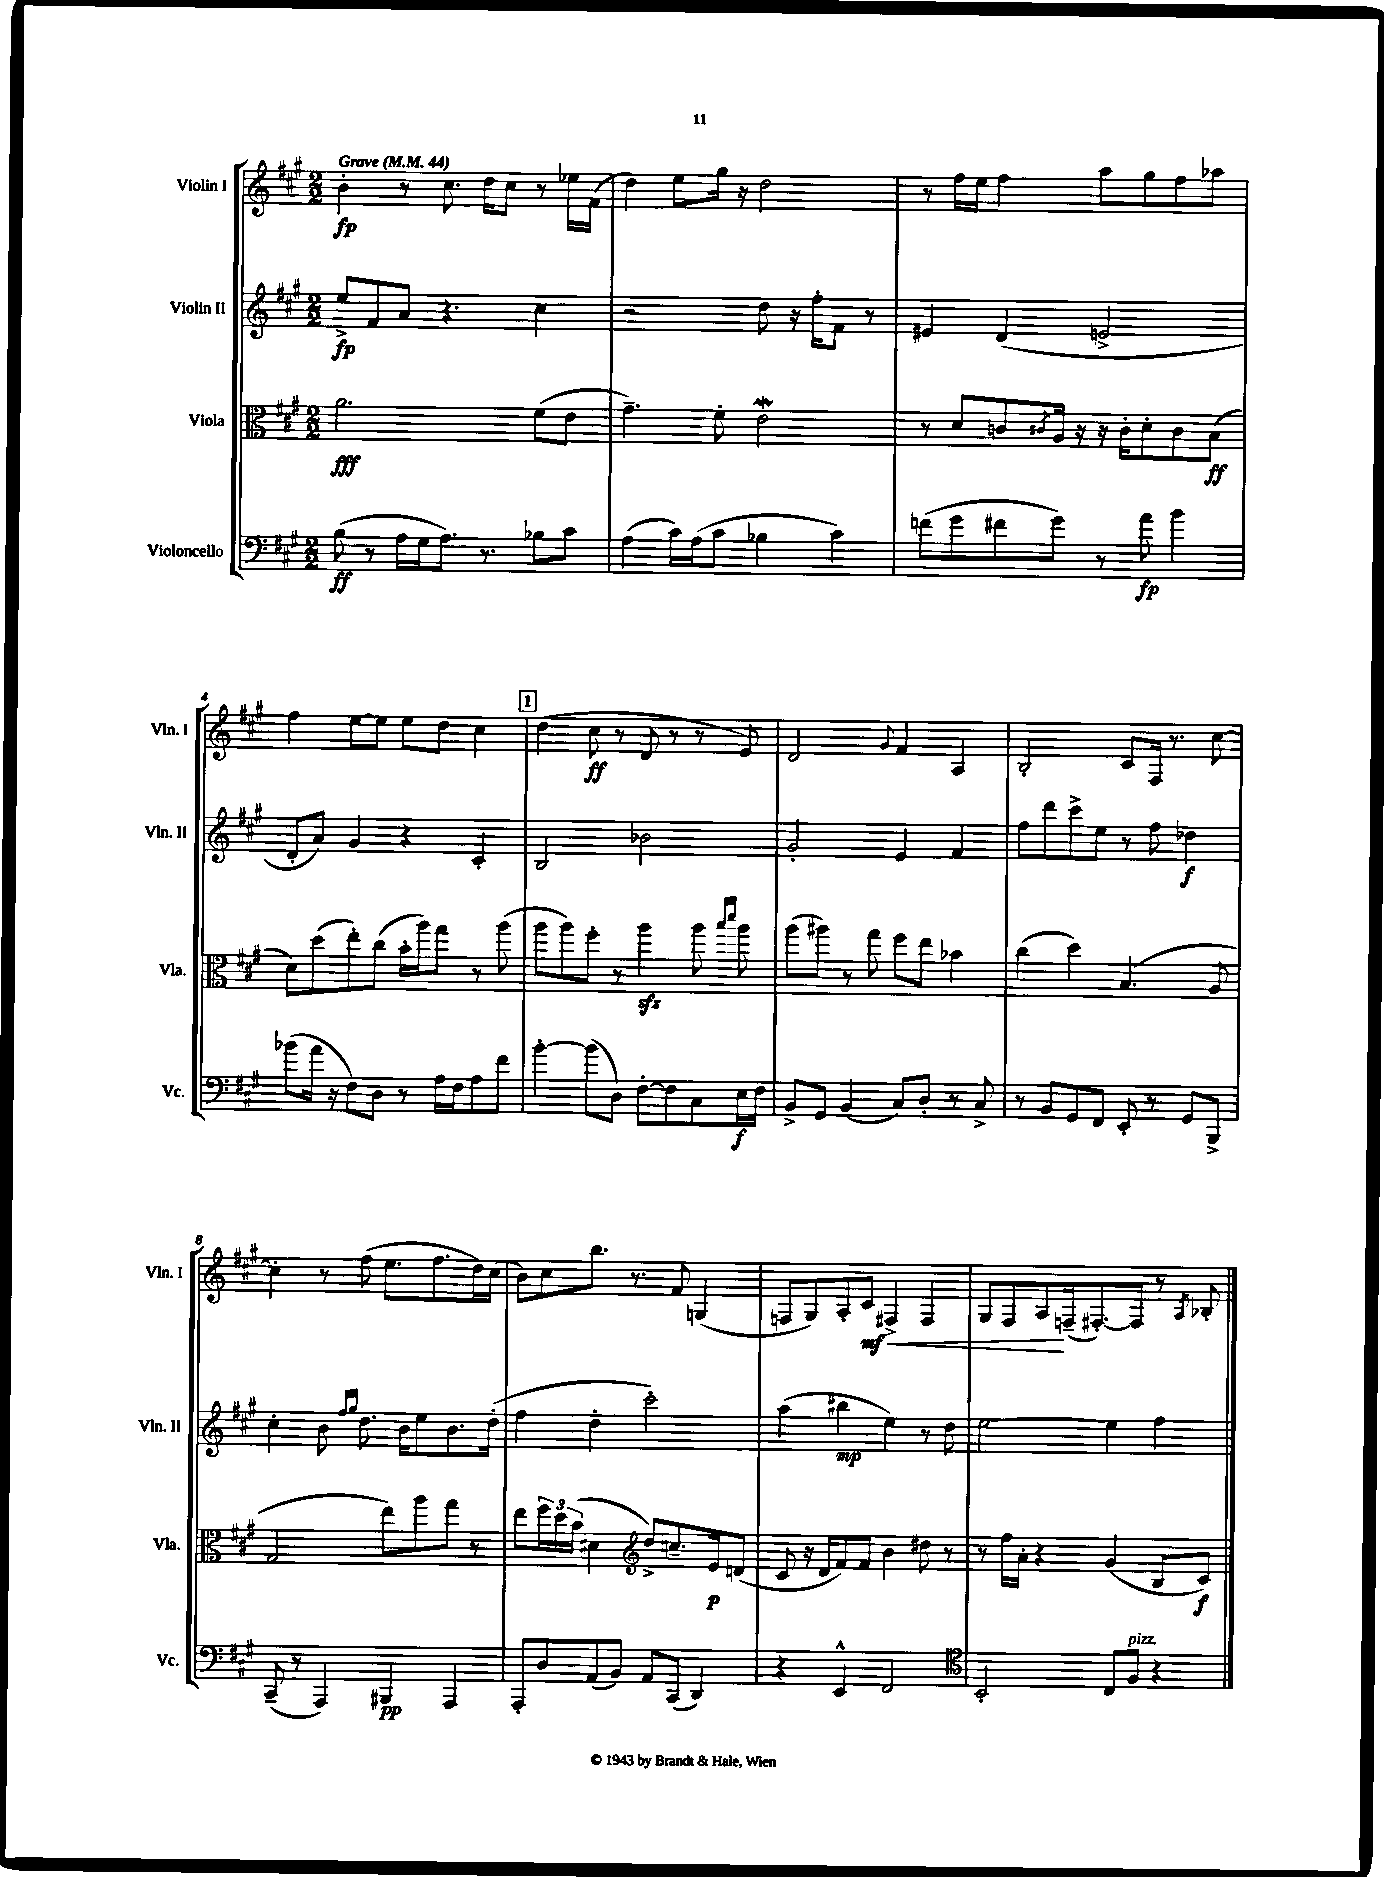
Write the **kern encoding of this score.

**kern	**dynam	**kern	**dynam	**kern	**dynam	**kern	**dynam
*part4	*part4	*part3	*part3	*part2	*part2	*part1	*part1
*staff4	*staff4	*staff3	*staff3	*staff2	*staff2	*staff1	*staff1
*I"Violoncello	*	*I"Viola	*	*I"Violin II	*	*I"Violin I	*
*I'Vc.	*	*I'Vla.	*	*I'Vln. II	*	*I'Vln. I	*
*clefF4	*	*clefC3	*	*clefG2	*	*clefG2	*
*k[f#c#g#]	*	*k[f#c#g#]	*	*k[f#c#g#]	*	*k[f#c#g#]	*
*M2/2	*	*M2/2	*	*M2/2	*	*M2/2	*
*MM44	*	*MM44	*	*MM44	*	*MM44	*
=1	=1	=1	=1	=1	=1	=1	=1
!	!	!	!	!	!	!LO:TX:a:B:t=Grave	!
(8B\	ff	2.a\	fff	8ee^/L	fp	4b'\	fp
8r	.	.	.	8f#/	.	.	.
16A\LL	.	.	.	8a/J	.	8r	.
16G#\J	.	.	.	.	.	.	.
8.A\J)	.	.	.	4.r	.	8.cc#\	.
8.r	.	.	.	.	.	16dd\KL	.
.	.	.	.	.	.	8cc#\J	.
8B-X\L	.	(8f#\L	.	4cc#\	.	8r	.
8c#\J	.	8e\J	.	.	.	16ee-X\LL	.
.	.	.	.	.	.	(16f#\JJ	.
=2	=2	=2	=2	=2	=2	=2	=2
(4A\	.	4.g#~\)	.	2r	.	4dd\)	.
16c#\LL)	.	.	.	.	.	8ee\L	.
(16A\J	.	.	.	.	.	.	.
8c#\J	.	8f#'\	.	.	.	16gg#\Jk	.
.	.	.	.	.	.	16r	.
4B-X\	.	2eW\	.	8dd\	.	2dd\	.
.	.	.	.	16r	.	.	.
.	.	.	.	16ff#'\KL	.	.	.
4c#\)	.	.	.	8f#\J	.	.	.
.	.	.	.	8r	.	.	.
=3	=3	=3	=3	=3	=3	=3	=3
(8fn\L	.	8r	.	4e#X/	.	8r	.
8g#\	.	8d/L	.	.	.	16ff#\LL	.
.	.	.	.	.	.	16ee\JJ	.
8f#X\	.	8cn/	.	(4d/	.	4ff#\	.
.	.	8qc#X/	.	.	.	.	.
8g#\J)	.	16A/Jk	.	.	.	.	.
.	.	16r	.	.	.	.	.
8r	.	16r	.	2en^/	.	8aa\L	.
.	.	16c#'\KL	.	.	.	.	.
8a\	fp	8d'\	.	.	.	8gg#\	.
4b\	.	8c#\	.	.	.	8ff#\	.
.	.	(8B\J	ff	.	.	8aa-X\J	.
!!LO:LB:g=z
=4	=4	=4	=4	=4	=4	=4	=4
(8b-X\L	.	8d\L)	.	8d'/L	.	4ff#\	.
16a\Jk	.	(8dd\	.	8a/J)	.	.	.
16r	.	.	.	.	.	.	.
8F#\L)	.	8ee'\)	.	4g#/	.	[8ee\L	.
8D\J	.	(8cc#\J	.	.	.	8ee\J]	.
8r	.	16b'\LL	.	4r	.	8ee\L	.
.	.	16aa\J)	.	.	.	.	.
16A\LL	.	8gg#\J	.	.	.	8dd\J	.
16F#\J	.	.	.	.	.	.	.
8A\	.	8r	.	4c#'/	.	4cc#\	.
8f#\J	.	(8aa\	.	.	.	.	.
!!LO:REH:place=s1:t=1
=5	=5	=5	=5	=5	=5	=5	=5
[4b'\	.	8aa\L	.	2B/	.	(4dd\	.
.	.	8aa\)	.	.	.	.	.
(8b\L]	.	8ff#'\J	.	.	.	8cc#\	ff
8D\J)	.	8r	.	.	.	8r	.
[8F#'\L	.	4aazz\	.	2b-X\	.	8d/	.
8F#\]	.	.	.	.	.	8r	.
8C#\	.	8aa\	.	.	.	8r	.
.	.	16qqbb/LL	.	.	.	.	.
.	.	16qqddd/JJ	.	.	.	.	.
16E\L	f	8aa\	.	.	.	8e/)	.
16F#\JJ	.	.	.	.	.	.	.
=6	=6	=6	=6	=6	=6	=6	=6
8BB^/L	.	(8aa\L	.	2g#'/	.	2d/	.
8GG#/J	.	8aa#X\J)	.	.	.	.	.
(4BB/	.	8r	.	.	.	.	.
.	.	8gg#\	.	.	.	.	.
.	.	.	.	.	.	8qqg#/	.
8C#/L)	.	8ff#\L	.	4e/	.	4f#/	.
8D'/J	.	8ee\J	.	.	.	.	.
8r	.	4b-X\	.	4f#/	.	4A/	.
8C#^/	.	.	.	.	.	.	.
=7	=7	=7	=7	=7	=7	=7	=7
8r	.	(4cc#\	.	8ff#\L	.	2B'/	.
8BB/L	.	.	.	8ddd\	.	.	.
8GG#/	.	4dd\)	.	8ccc#^\	.	.	.
8FF#/J	.	.	.	8ee\J	.	.	.
8EE'/	.	(4.B/	.	8r	.	8c#/L	.
8r	.	.	.	8ff#\	.	16F#/Jk	.
.	.	.	.	.	.	8.r	.
8GG#/L	.	.	.	4dd-X\	f	.	.
8BBB^/J	.	8A/	.	.	.	[8cc#\	.
!!LO:LB:g=z
=8	=8	=8	=8	=8	=8	=8	=8
(8CC#~/	.	2G#/	.	4cc#'\	.	4cc#'\]	.
8r	.	.	.	.	.	.	.
4AAA/)	.	.	.	8b\	.	8r	.
.	.	.	.	16qqff#/LL	.	.	.
.	.	.	.	16qqgg#/JJ	.	.	.
.	.	.	.	8.dd\	.	(8ff#\	.
4BBB#X/	pp	8ee\L)	.	.	.	8.ee\L	.
.	.	.	.	16b\KL	.	.	.
.	.	8aa\	.	8ee\	.	.	.
.	.	.	.	.	.	8.ff#\	.
4AAA/	.	8gg#\J	.	8.b\	.	.	.
.	.	8r	.	.	.	16dd\L)	.
.	.	.	.	(16dd'\Jk	.	(16cc#\JJ	.
=9	=9	=9	=9	=9	=9	=9	=9
8AAA'/L	.	8ee\L	.	4ff#\	.	8b\L)	.
8D/	.	24ff#\L	.	.	.	8cc#\	.
.	.	24dd\	.	.	.	.	.
.	.	(24b\JJ	.	.	.	.	.
(8AA/	.	4d#X\	.	4dd'\	.	8.bb\J	.
8BB/J)	.	.	.	.	.	.	.
.	.	.	.	.	.	8.r	.
*	*	*clefG2	*	*	*	*	*
8AA/L	.	8dd^/L)	.	2ccc#'\)	.	.	.
(8CC#/J	.	8.ccn~/	.	.	.	8f#/	.
4DD/)	.	.	.	.	.	(4Gn/	.
.	.	16e/k	p	.	.	.	.
.	.	(8dn/J	.	.	.	.	.
=10	=10	=10	=10	=10	=10	=10	=10
4r	.	8c#/	.	(4aa\	.	8Fn/L	.
.	.	16r	.	.	.	8G#/)	.
.	.	16d/KL	.	.	.	.	.
4EE^^/	.	8f#/)	.	4bb#X\	mp	8A'/	.
!	!	!	!	!	!	!	!LO:HP:b
.	.	8f#/J	.	.	.	8c#/J	< mf
2FF#/	.	4b\	.	4ee\)	.	4F#X^/	.
.	.	8dd#X\	.	8r	.	4F#/	.
.	.	8r	.	8dd\	.	.	.
=11	=11	=11	=11	=11	=11	=11	=11
*clefC4	*	*	*	*	*	*	*
2BB'/	.	8r	.	[2ee\	.	8G#/L	.
.	.	16ff#\LL	.	.	.	8F#/	.
.	.	16a'\JJ	.	.	.	.	.
.	.	4r	.	.	.	8A/	.
.	.	.	.	.	.	(16Fn~/k	[
.	.	.	.	.	.	[8.F#X'/)	.
8C#/L	.	(4g#/	.	4ee\]	.	.	.
!LO:TX:a:i:t=pizz.	!	!	!	!	!	!	!
8F#/J	.	.	.	.	.	8F#/J]	.
4r	.	8B/L	.	4ff#\	.	8r	.
.	.	.	.	.	.	8qA/	.
.	.	8c#/J)	f	.	.	8B-X'/	.
==	==	==	==	==	==	==	==
*-	*-	*-	*-	*-	*-	*-	*-
